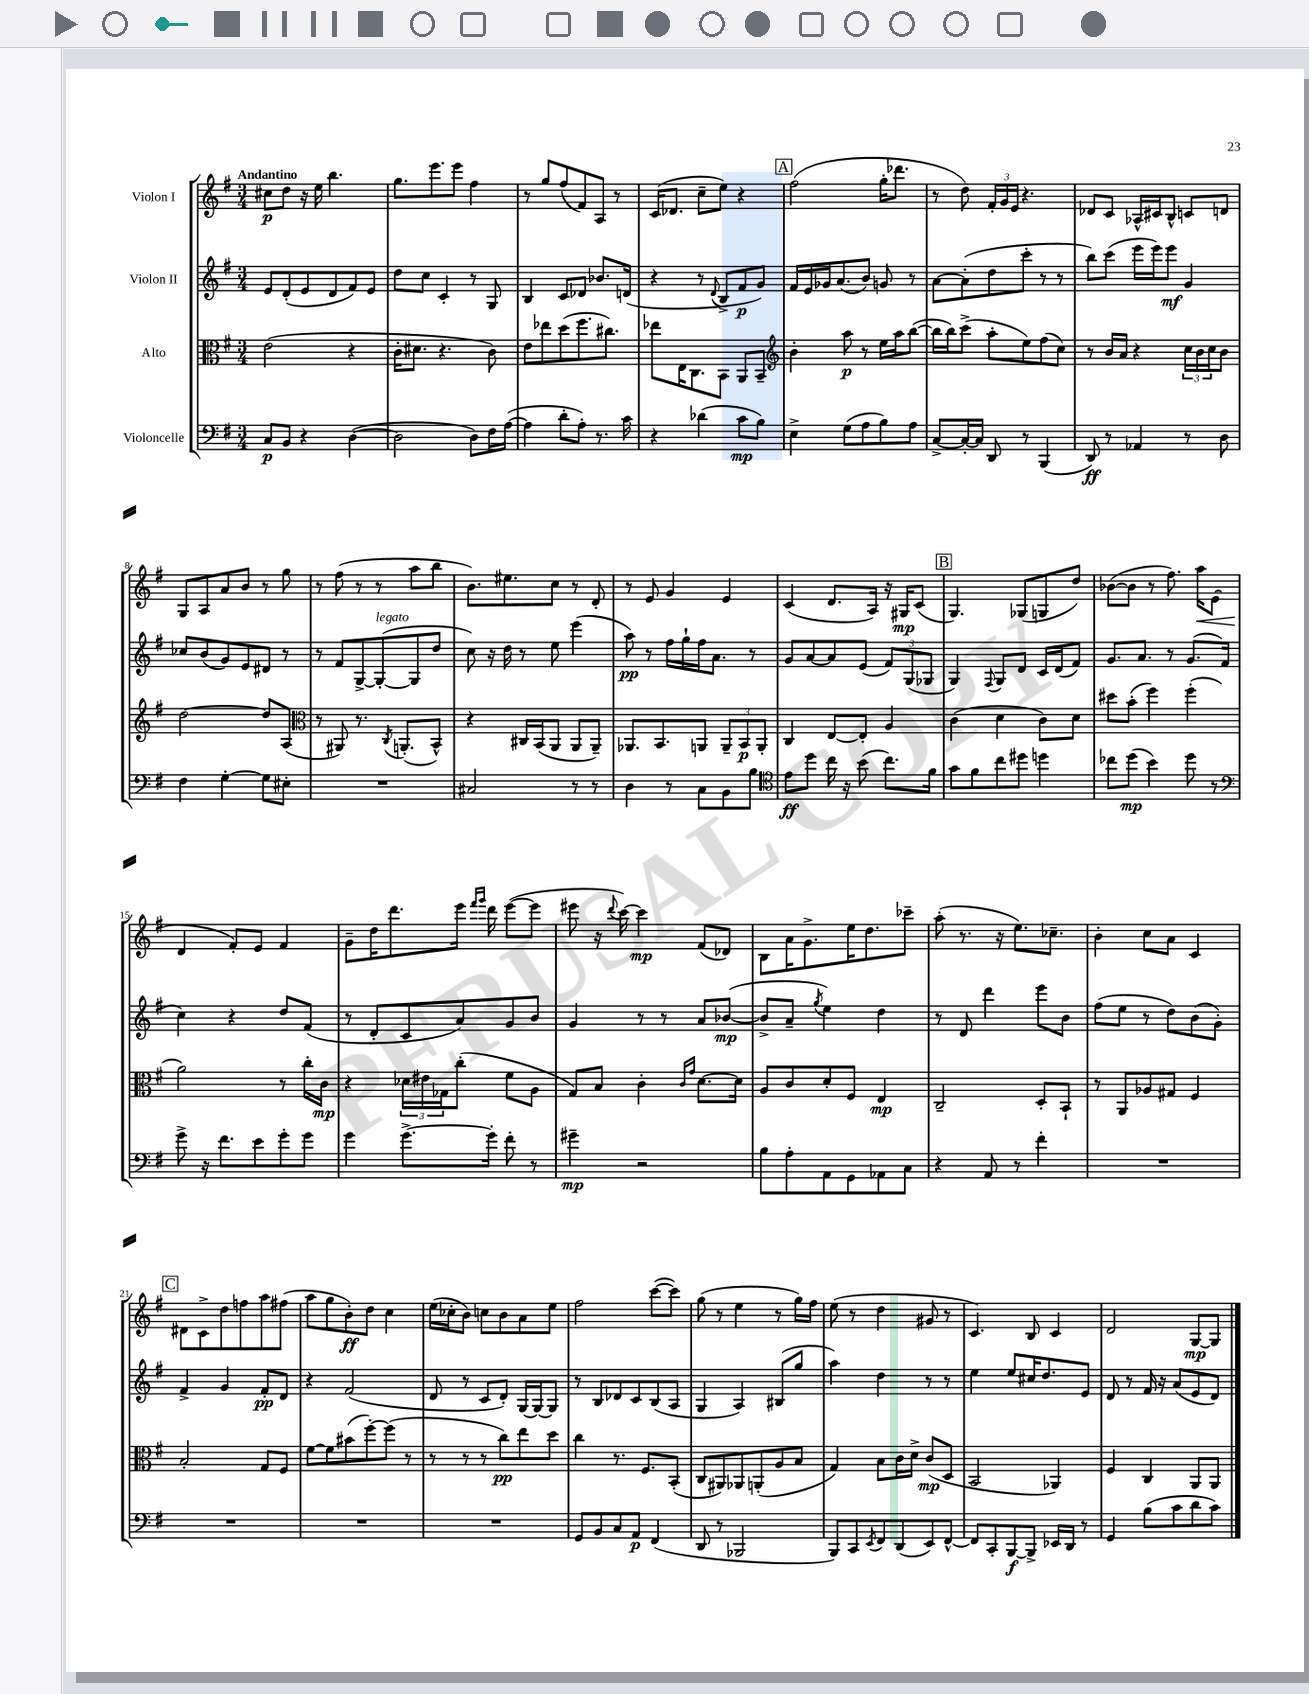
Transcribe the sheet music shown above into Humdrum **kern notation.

**kern	**kern	**kern	**kern
*staff4	*staff3	*staff2	*staff1
*clefF4	*clefC3	*clefG2	*clefG2
*k[f#]	*k[f#]	*k[f#]	*k[f#]
*M3/4	*M3/4	*M3/4	*M3/4
8C	(2e	8e	8cc#
8BB	.	(8d'	8dd
4r	.	8e	16r
.	.	.	16ee
.	.	8d	4.bb
([4D	4r	8f#)	.
.	.	8e	.
=	=	=	=
2D]	16c'	8dd	8.gg
.	8.d#	.	.
.	.	8cc	.
.	.	.	8.eee
.	4.r	4c'	.
.	.	.	8eee
8D)	.	8r	4ff#
16F#	8c)	8G	.
([16A	.	.	.
=	=	=	=
4A]	8e	4B	8r
.	8ee-	.	8gg
8d'	(8dd	8c	(8ff#
8A')	8.ff#	8d-	8f#)
8.r	.	8.b-	8A
.	8.cc#)	.	.
.	.	.	8r
16c	.	(16d	.
=	=	=	=
4r	8ee-	4r	(16c
.	.	.	8.d-
.	16E	.	.
.	8.C	.	.
(4d-	.	8r	8cc~
.	.	8qqd	.
.	8BB	8B^	8ee)
8c	8AA	8f#	4r
8B)	8BB~	8g)	.
=	=	=	=
*	*clefG2	*	*
4E^	4b'	16f#	(2ff#
.	.	16e	.
.	.	16g-	.
.	.	(8.a	.
(8G	8aa	.	.
8A	8r	8b)	.
8B)	16ee	8g	16gg'
.	16aa	.	8.ddd-
8A	([8bb	8r	.
=	=	=	=
[8C^	16bb]	[8a	8r
.	16bb)	.	.
16C'_	(8ccc^	(8a']	8dd)
16C]	.	.	.
8DD	8aa'	8dd	24f#'
.	.	.	24g
.	.	.	24e
8r	8ee)	8ccc'	4.r
(4BBB	(8ff#	8r	.
.	8cc)	8r	.
=	=	=	=
8DD)	8r	8bb)	8d-
8r	16b	(8ccc	8c
.	16a	.	.
4AA-	4r	16eee	16A-^^
.	.	16eee)	16c#
.	.	8eee	8B^^
8r	24cc	4g	8c
.	24b	.	.
.	24cc	.	.
8D	8b	.	8d
=	=	=	=
4F#	[2dd	8cc-	8G
.	.	(8b	8A
[4G'	.	8g)	8a
.	.	8e	8b
8G]	8dd]	8d#	8r
8E#'	(8A	8r	8gg
=	=	=	=
*	*clefC3	*	*
2.r	8r	8r	8r
.	8AA#)	8f#	(8ff#
.	8.r	[8G^	8r
.	.	(8G'_	8r
.	8qC	.	.
.	(8.AA'	.	.
.	.	8G]	8aa
.	8BB^^)	8dd	8bb
=	=	=	=
2C#	4r	8cc)	8.b)
.	.	16r	.
.	.	16dd	8.ee#
.	16C#	8r	.
.	(16BB	.	.
.	8AA	8ee	8cc
8r	8AA	(4eee	8r
8r	8AA~)	.	8d'
=	=	=	=
4D	8.AA-	8aa)	8r
.	.	8r	8e
.	8.BB	.	.
8r	.	16ff#	4g
.	.	16gg`	.
8C	8AA	16ff#	.
.	.	8.a	.
8BB	12AA~	.	4e
.	12BB	.	.
8B	.	8r	.
.	12AA'	.	.
=	=	=	=
*clefC4	*	*	*
8e	4C	8g	(4c
8dd	.	[8a	.
16cc	[8E	8a]	8.d
16r	.	.	.
(8b	8E']	(8e	.
.	.	.	16A)
8.cc)	4A	12f#)	16r
.	.	.	16G#
.	.	(12G	.
.	.	.	(8c
.	.	12G-	.
16f#	.	.	.
=	=	=	=
8g	(4c	4G)	4.G)
8f#	.	.	.
.	.	8qqF#	.
8cc	4d	8G	.
8dd#	.	8d	(8G-
4dd	8c)	16c	8G
.	.	(16d	.
.	8d	8f#)	8dd)
=	=	=	=
8cc-	8dd#	8.g	([8b-
(8dd	(8b'	.	8b-]
.	.	8.a	.
4b)	4ff#)	.	8r
.	.	8r	8.ff#)
8dd	(4ff#'	(8.g	.
.	.	.	16aa
8r	.	.	(8e
.	.	16f#	.
=	=	=	=
*clefF4	*	*	*
8g^	2a)	4cc)	4d
16r	.	.	.
8.f#	.	.	.
.	.	4r	8f#')
8e	.	.	8e
8g'	8r	8dd	4f#
8g	16cc'	(8f#	.
.	16c	.	.
=	=	=	=
4g	4r	8r	8g~
.	.	8d'	16dd
.	.	.	8.ddd
[8.g^	24d-	8c	.
.	24e#	.	.
.	24G-	.	.
.	(8cc'	8a)	16eee
.	.	.	16qqfff#
.	.	.	16qqggg
16g']	.	.	16ddd
8f#'	8f#	8g	([8eee
8r	8A	8b	8eee]
=	=	=	=
4g#~	8G)	4g	8eee#
.	8B	.	16r
.	.	.	8qqddd
.	.	.	[16ccc)
2r	4c'	8r	4ccc]
.	.	8r	.
.	16qqc	.	.
.	16qqg	.	.
.	[8.d	8a	(8f#
.	.	([8b-	8d-)
.	16d]	.	.
=	=	=	=
8B	8A	8b-^]	8B
8A'	8c	8a~	16a
.	.	.	8.g^
.	.	8qgg	.
8AA	8d'	4ee)	.
8GG	8F#	.	16ee
.	.	.	8.dd
8AA-	4E	4dd	.
8C	.	.	8ccc-~
=	=	=	=
4r	2C~	8r	(8aa'
.	.	8d	8.r
8AA	.	4ddd	.
.	.	.	16r
8r	.	.	8.ee)
4f#'	8D'	8eee	.
.	.	.	8.cc-~
.	8BB`	8b	.
=	=	=	=
2.r	8r	(8ff#	4b'
.	8AA	8ee	.
.	8A-	8r	8cc
.	8G#	8dd)	8a
.	4F#	(8b	4c
.	.	8g')	.
=	=	=	=
2.r	2B'	4f#^	8d#
.	.	.	8c^
.	.	4g	8dd
.	.	.	8ff
.	8G	8f#'	8aa
.	8F#	8d	(8ff#
=	=	=	=
2.r	[8f#	4r	8aa
.	8f#]	.	8gg
.	(8b#	(2f#	8b')
.	[8ff#')	.	8dd
.	(8ff#]	.	4cc
.	8r	.	.
=	=	=	=
2.r	8r	8d	(16ee
.	.	.	16cc-'
.	8r	8r	8b)
.	8r	8c	8cc
.	8cc)	8d')	8b
.	8ee	[16G	8a
.	.	16G_	.
.	8dd	8G]	8ee
=	=	=	=
8GG	4cc	8r	2ff#
8BB	.	8B	.
8C	8.r	8d-	.
8AA	.	8c	.
.	8.F#	.	.
(4FF#	.	(8B	([8ccc
.	(8BB'	8A	8ccc])
=	=	=	=
8DD	8C	4G	(8gg
8r	8AA#)	.	8r
2BBB-	8AA-	4A)	4ee
.	(8AA'	.	.
.	8A	(8B#	8r
.	8B	8gg	16gg)
.	.	.	16ff#
=	=	=	=
8BBB)	4G)	4aa)	(8ee
8CC	.	.	8r
8qEE	.	.	.
8FF#	8B	4dd	4dd
(8DD	16c	.	.
.	16d^	.	.
8EE)	(8c	8r	8g#
[8FF#^^	8D	8r	8r
=	=	=	=
8FF#]	2BB	4ee	4.c)
8CC'	.	.	.
[8BBB	.	8ee	.
8BBB^]	.	16cc#	8B
.	.	8.dd	.
16EE-	4AA-)	.	4c
16DD	.	.	.
8r	.	8e	.
=	=	=	=
4GG	4F#	8d	2d
.	.	8r	.
(8B	4C	16f#	.
.	.	16r	.
8c	.	(8a	.
8d	8AA	8e	[8G
8c)	8AA	8d)	8G]
==	==	==	==
*-	*-	*-	*-
